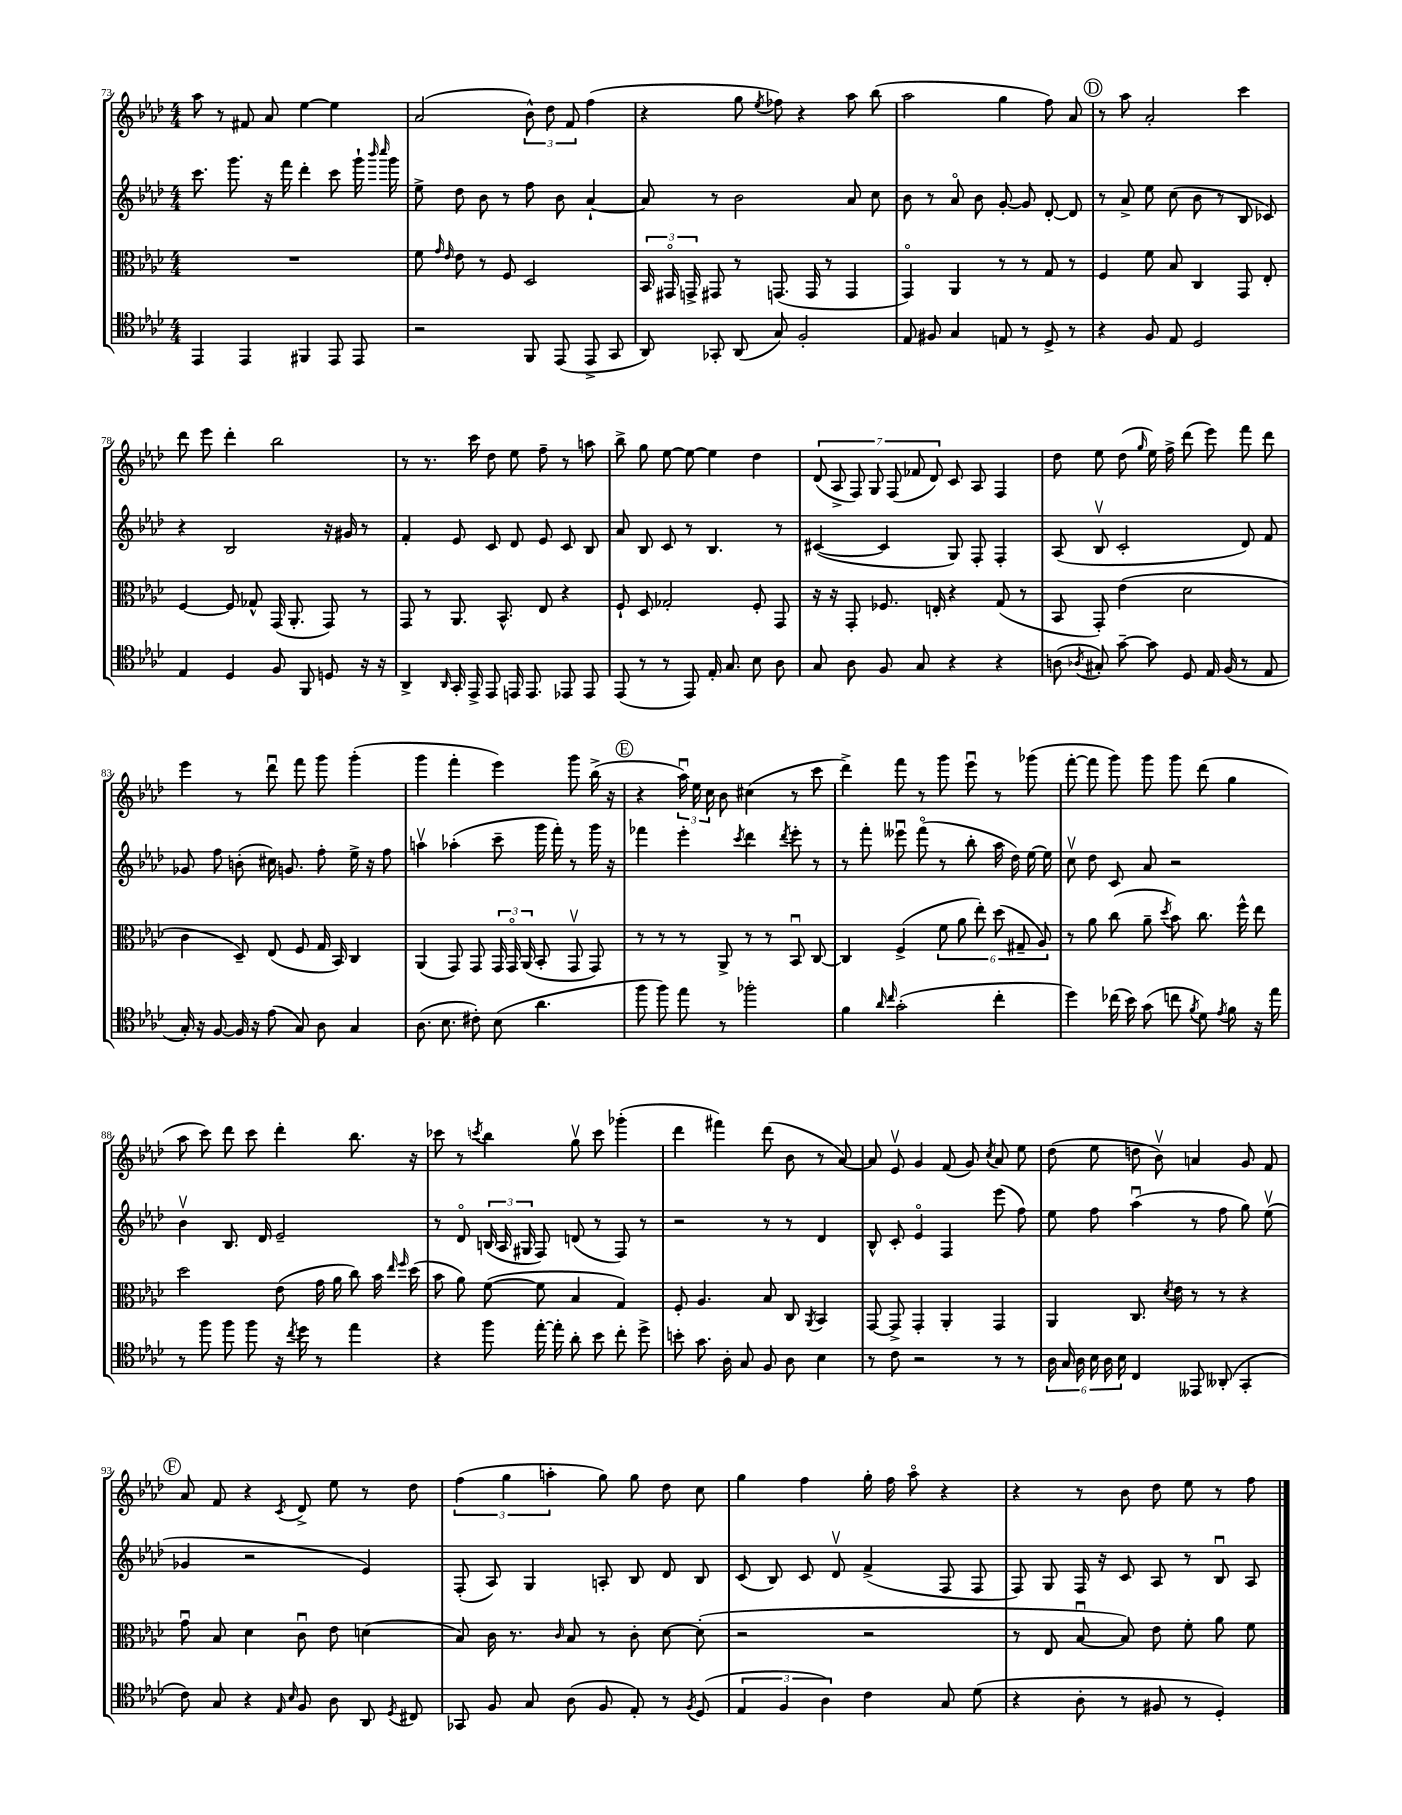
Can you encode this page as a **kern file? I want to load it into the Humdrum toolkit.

**kern	**kern	**kern	**kern
*part4	*part3	*part2	*part1
*staff4	*staff3	*staff2	*staff1
*clefC4	*clefC3	*clefG2	*clefG2
*k[b-e-a-d-]	*k[b-e-a-d-]	*k[b-e-a-d-]	*k[b-e-a-d-]
*M4/4	*M4/4	*M4/4	*M4/4
=73	=73	=73	=73
4EE-/	1r	8.ccc\	8aa-\
.	.	.	8r
.	.	8.ggg\	.
4EE-/	.	.	8f#X/
.	.	16r	8a-/
.	.	16fff\	.
4FF#X/	.	4ddd-'\	[4ee-\
8EE-/	.	8ccc\	4ee-\]
8EE-/	.	16ggg`\	.
.	.	16qqbbb-/	.
.	.	16qqcccc/	.
.	.	16ggg\	.
=74	=74	=74	=74
2r	8f\	8ee-^\	(2a-/
.	16qqg/	.	.
.	16qqe-/	.	.
.	8e-\	8dd-\	.
.	8r	8b-\	.
.	8F/	8r	.
8FF/	2D-/	8ff\	12b-^^\)
.	.	.	12dd-\
(8EE-/	.	8b-\	.
.	.	.	12f/
8EE-^/	.	[4a-`/	(4ff\
8GG/	.	.	.
=75	=75	=75	=75
8AA-/)	24BB-/	8a-/]	4r
.	24GG#X/	.	.
.	24GGn^/	.	.
8GG-X'/	8GG#X/	8r	.
(8AA-/	8r	2b-\	8gg\
.	.	.	8qee-/
8G/)	(8.GGn/	.	8ff-X\)
2F'/	.	.	4r
.	16GG/	.	.
.	8r	.	.
.	4GG/	8a-/	8aa-\
.	.	8cc\	(8bb-\
=76	=76	=76	=76
8E-/	4GG/)	8b-\	2aa-\
8F#X/	.	8r	.
4G/	4AA-/	8a-/	.
.	.	8b-\	.
8En/	8r	[8g'/	4gg\
8r	8r	8g/]	.
8D-^/	8G/	[8d-'/	8ff\)
8r	8r	8d-/]	8a-/
!!LO:REH:place=s1:t=D
=77	=77	=77	=77
4r	4F/	8r	8r
.	.	8a-^/	8aa-\
8F/	8f\	8ee-\	2a-'/
8E-/	8B-/	(8cc\	.
2D-/	4C/	8b-\	.
.	.	8r	.
.	8GG/	8B-/	4ccc\
.	8E-'/	8c-X/)	.
!!LO:LB:g=z
=78	=78	=78	=78
4E-/	[4F/	4r	8ddd-\
.	.	.	8eee-\
4D-/	8F/]	2B-/	4ddd-'\
.	8G-X^^/	.	.
8F/	(16GG/	.	2bb-\
.	8.AA-'/	.	.
8FF/	.	.	.
8Dn/	8GG/)	16r	.
.	.	16g#X/	.
16r	8r	8r	.
16r	.	.	.
=79	=79	=79	=79
4AA-^/	8GG/	4f'/	8r
.	8r	.	8.r
16qqAA-/	.	.	.
16GG'/	8.AA-/	8e-/	.
16EE-^/	.	.	16ccc\
8EE-/	.	8c/	8dd-\
.	8.BB-^^/	.	.
16EEn/	.	8d-/	8ee-\
8.EE/	.	.	.
.	8E-/	8e-/	8ff~\
8EE-X/	4r	8c/	8r
8EE-/	.	8B-/	8aan\
=80	=80	=80	=80
(8EE-/	8F`/	8a-/	8bb-^\
8r	8D-/	8B-/	8gg\
8r	2G-X'/	8c/	[8ee-\
8EE-/)	.	8r	8ee-\_
16E-'/	.	4.B-/	4ee-\]
8.G/	.	.	.
8B-\	8F'/	.	4dd-\
8A-\	8GG/	8r	.
=81	=81	=81	=81
8G/	16r	([4c#X/	(14d-/
.	16r	.	.
.	.	.	14A-^/
8A-\	8GG'/	.	.
.	.	.	14F/)
.	.	.	14G/
8F/	8.F-X/	4c#/]	.
.	.	.	(14F/
.	.	.	14f-X/
8G/	.	.	.
.	.	.	14d-/)
.	16En'/	.	.
4r	4r	8G/)	8c/
.	.	8F'/	8A-/
4r	(8G/	4F'/	4F/
.	8r	.	.
=82	=82	=82	=82
(8An\	8BB-/	(8A-/	8dd-\
8qA-X/	.	.	.
8G#X'/)	8GG'/)	8B-v/	8ee-\
[8g~\	(4e-\	2c'/	(8dd-\
.	.	.	16qqgg/
8g\]	.	.	16ee-\)
.	.	.	16ff^\
8D-/	2d-\	.	(8ddd-\
16E-/	.	.	8eee-\)
(16F/	.	.	.
8r	.	8d-/)	8fff\
8E-/	.	8f/	8ddd-\
!!LO:LB:g=z
=83	=83	=83	=83
16G'/)	4c\	8g-X/	4eee-\
16r	.	.	.
[8F/	.	8ff\	.
16F/]	8D-~/)	(8bn'\	8r
16r	.	.	.
(8e-\	(8E-/	16cc#X\)	8ddd-u\
.	.	8.gn/	.
8G/)	8F/	.	8fff\
8A-\	16G/	8ff'\	8ggg\
.	16BB-/)	.	.
4G/	4C/	16ee-^\	(4ggg'\
.	.	16r	.
.	.	8ff\	.
=84	=84	=84	=84
(8.A-\	(4AA-/	4aanv\	4ggg\
8.B-\	.	.	.
.	8GG/)	(4aa-X'\	4fff'\
8c#X'\)	8GG/	.	.
(8B-\	24GG/	8ccc~\	4eee-\)
.	24GG/	.	.
.	(24AA-/	.	.
4.a-\	8BB-'/	16ggg\	.
.	.	16fff'\)	.
.	8GGv/	8r	8ggg\
.	8GG/)	16ggg\	(16bb-^\
.	.	16r	16r
!!LO:REH:place=s1:t=E
=85	=85	=85	=85
8ff\	8r	4fff-X\	4r
8ff\)	8r	.	.
8ee-\	8r	4eee-'\	24aa-u\)
.	.	.	24ee-\
.	.	.	24cc\
8r	8AA-^/	.	8b-\
.	.	8qccc/	.
2ff-X'\	8r	4ddd-\	(4cc#X\
.	8r	.	.
.	.	8qddd-/	.
.	8BB-u/	8eee-'\	8r
.	[8C/	8r	8ccc\
=86	=86	=86	=86
4f\	4C/]	8r	4ddd-^\)
.	.	8fff'\	.
16qqa-/	.	.	.
16qqcc/	.	.	.
(2g'\	(4F^/	8eee--Xu\	8fff\
.	.	(8fff\	8r
.	12f\	8r	8ggg\
.	12a-\	.	.
.	.	8bb-'\	8eee-u\
.	12ee-'\)	.	.
4cc'\	(12dd-\	16aa-\	8r
.	.	16dd-\)	.
.	12G#X~/	.	.
.	.	[16ee-\	(8ggg-X\
.	12A-/)	.	.
.	.	16ee-\]	.
=87	=87	=87	=87
4dd-\)	8r	8ccv\	[8fff'\
.	8a-\	8dd-\	8fff\]
(16cc-X\	(8cc\	8c/	8ggg\)
16b-\)	.	.	.
(8g\	8a-~\	8a-/	8ggg\
.	8qdd-/	.	.
8ccn\	8b-\)	2r	8ggg\
8qf/	.	.	.
8d-\)	8.cc\	.	(8ddd-\
8qe-/	.	.	.
8f\	.	.	4gg\
.	16ff^^\	.	.
16r	8ee-\	.	.
16ee-\	.	.	.
!!LO:LB:g=z
=88	=88	=88	=88
8r	2dd-\	4b-v\	8aa-\
8ff\	.	.	8ccc\)
8ff\	.	8.B-/	8ddd-\
8ff\	.	.	8ccc\
.	.	16d-/	.
16r	(8e-\	2e-~/	4ddd-'\
8qcc/	.	.	.
16dd-\	.	.	.
8r	16g\	.	.
.	16a-\	.	.
4ee-\	8cc\)	.	8.bb-\
.	16b-\	.	.
.	16qqee-/	.	.
.	16qqff/	.	.
.	(16dd-\	.	16r
=89	=89	=89	=89
4r	8b-\	8r	8ccc-X\
.	8a-\)	8d-/	8r
.	.	.	8qcccn/
8ff\	([8f\	(24Bn/	4bb-\
.	.	24A-/	.
.	.	24G#X/	.
[16ee-'\	8f\]	8F/)	.
16ee-'\]	.	.	.
8a-'\	4B-/	(8dn/	8ggv\
8b-\	.	8r	8ccc\
8cc'\	4G/)	8F/)	(4ggg-X'\
8dd-^\	.	8r	.
=90	=90	=90	=90
8bn'\	8F'/	2r	4ddd-\
8.g\	4.A-/	.	.
.	.	.	4fff#X\)
16A-'\	.	.	.
8G/	.	.	.
8F/	8B-/	8r	(8ddd-\
8A-\	8C/	8r	8b-\
.	8qAA-/	.	.
4B-\	4BB-/	4d-/	8r
.	.	.	[8a-/)
=91	=91	=91	=91
8r	[8GG/	8B-^^/	8a-/]
8c\	8GG^/]	8c'/	8e-v/
2r	4GG'/	4e-/	4g/
.	4AA-'/	4F/	(8f/
.	.	.	8g/)
.	.	.	8qcc/
8r	4GG/	(8eee-\	8a-/
8r	.	8ff\)	8ee-\
=92	=92	=92	=92
24A-\	4AA-/	8ee-\	(8dd-\
24G/	.	.	.
24A-\	.	.	.
24B-\	.	8ff\	8ee-\
24A-\	.	.	.
24B-\	.	.	.
4C/	8.C/	(4aa-u\	8ddn\
.	.	.	8b-v\)
.	8qd-/	.	.
.	16e-\	.	.
8EE--X/	8r	8r	4an/
(8AA--X'/	8r	8ff\	.
4GG'/	4r	8gg\)	8g/
.	.	(8ee-v\	8f/
!!LO:LB:g=z
!!LO:REH:place=s1:t=F
=93	=93	=93	=93
8c\)	8gu\	4g-X/	8a-/
8G/	8B-/	.	8f/
4r	4d-\	2r	4r
16qqE-/	.	.	.
16qqB-/	.	.	8qc/
8F/	8cu\	.	8d-^/
8A-\	8e-\	.	8ee-\
8AA-/	(4dn\	4e-/)	8r
8qD-/	.	.	.
8C#X/	.	.	8dd-\
=94	=94	=94	=94
8GG-X/	8B-/)	(8F'/	(6ff\
8F/	16c\	8A-/)	.
.	.	.	6gg\
.	8.r	.	.
8G/	.	4G/	.
.	.	.	6aan'\
.	16qqc/	.	.
(8A-\	8B-/	.	.
8F/	8r	8An'/	8gg\)
8E-'/)	8c'\	8B-/	8gg\
8r	[8d-\	8d-/	8dd-\
8qF/	.	.	.
(8D-/	(8d-'\]	8B-/	8cc\
=95	=95	=95	=95
6E-/	2r	(8c/	4gg\
.	.	8B-/)	.
6F/	.	.	.
.	.	8c/	4ff\
6A-\)	.	.	.
.	.	8d-v/	.
4c\	2r	(4f^/	16gg'\
.	.	.	16ff\
.	.	.	8aa-\
8G/	.	8F/	4r
(8d-\	.	8F/	.
=96	=96	=96	=96
4r	8r	8F/)	4r
.	8E-/	8G/	.
8A-'\	[8B-u/	16F/	8r
.	.	16r	.
8r	8B-/])	8c/	8b-\
8F#X/	8e-\	8A-/	8dd-\
8r	8f'\	8r	8ee-\
4D-'/)	8a-\	8B-u/	8r
.	8f\	8A-/	8ff\
==	==	==	==
*-	*-	*-	*-
